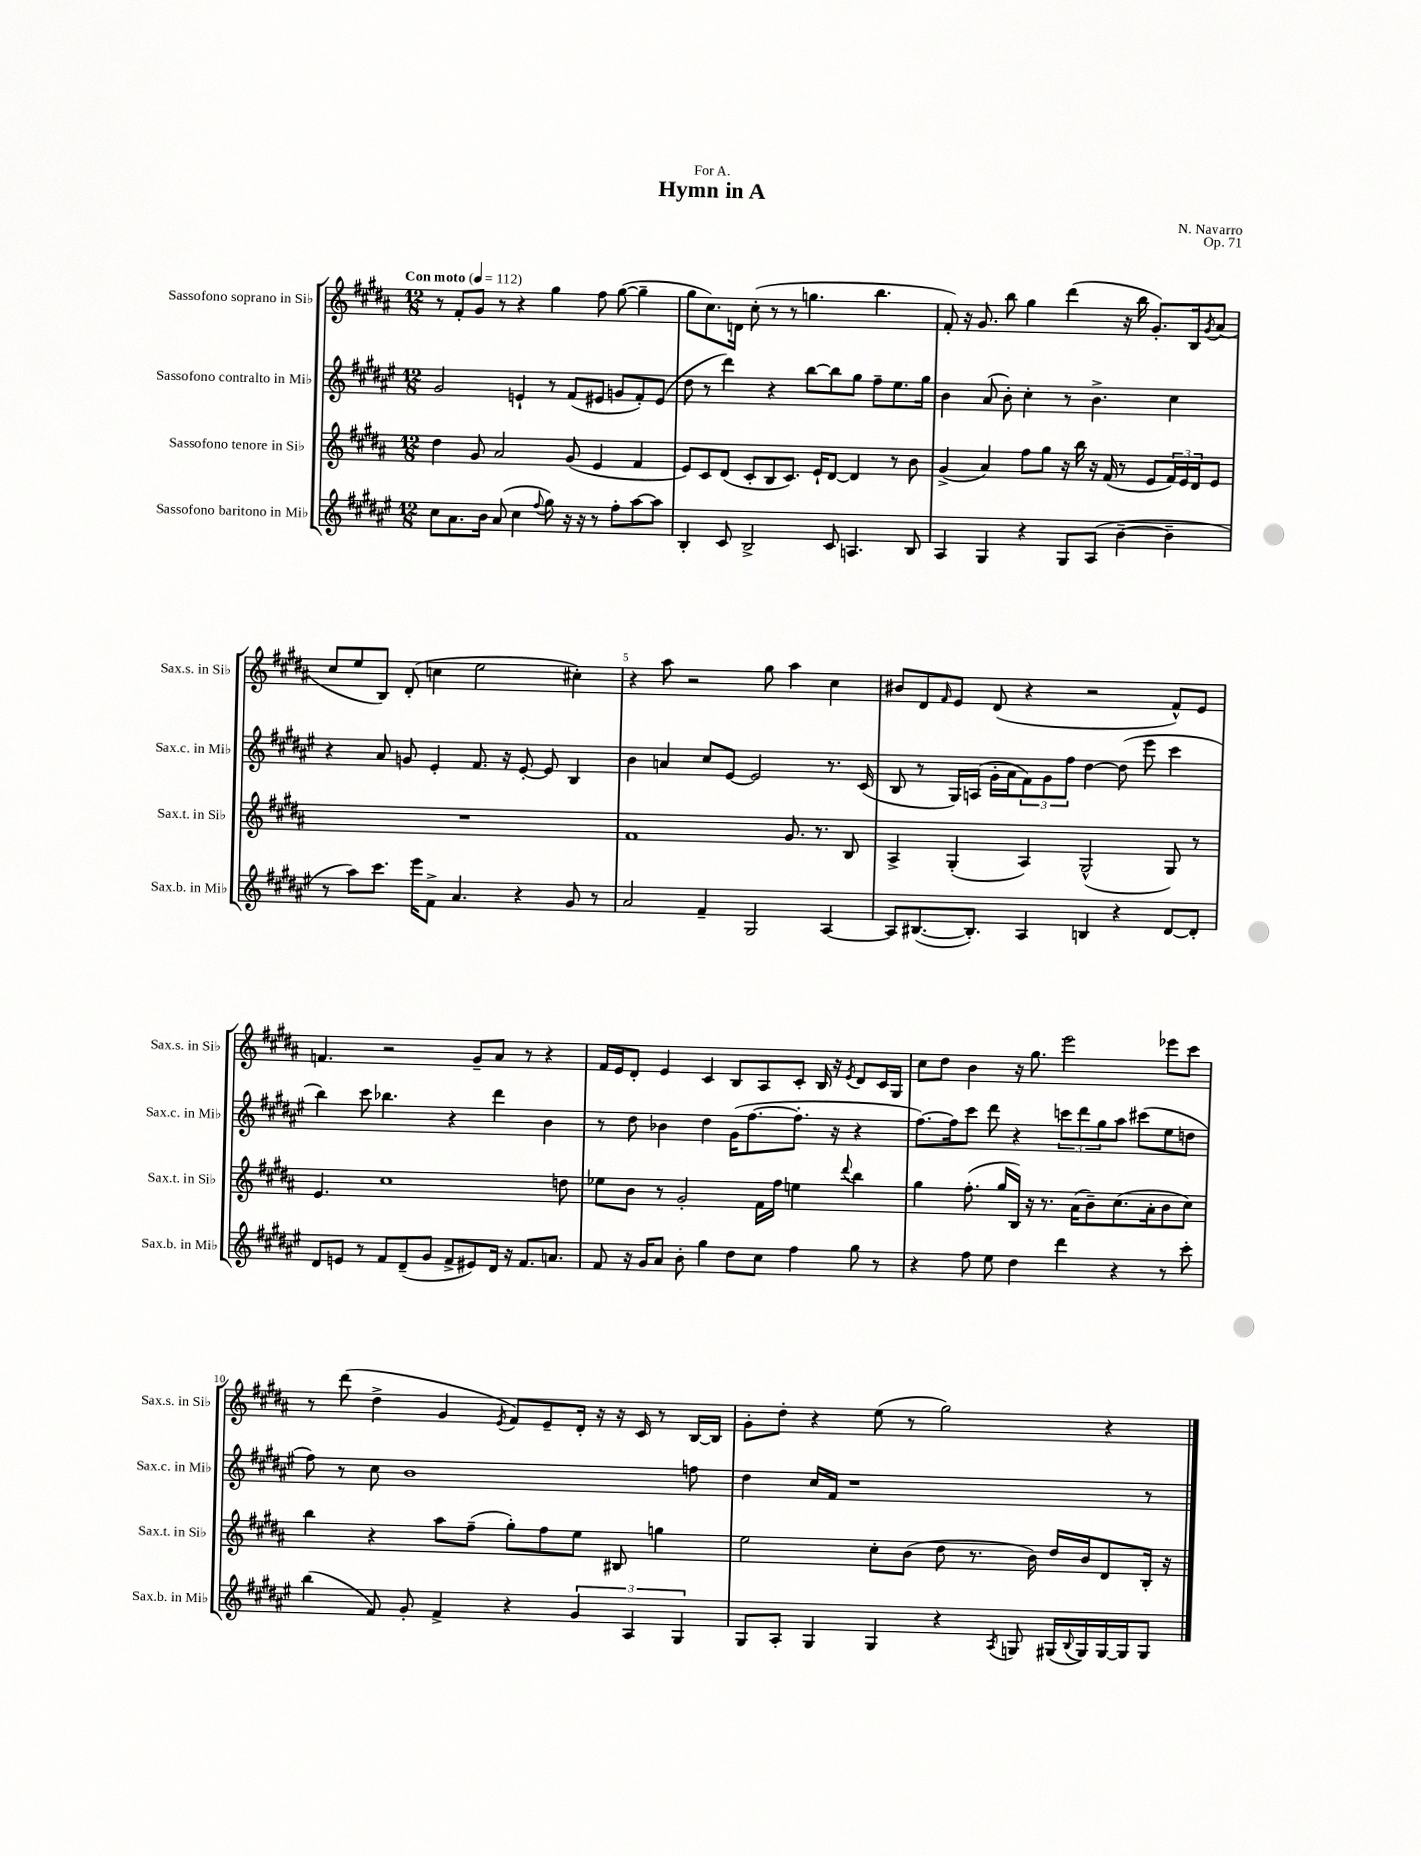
\header { title = "Hymn in A" composer = "N. Navarro" dedication = "For A." opus = "Op. 71" }
<<
\new StaffGroup <<
\new Staff = "s0" \with { instrumentName = "Sassofono soprano in Sib" shortInstrumentName = "Sax.s. in Sib" } {
    \clef treble \key b \major \numericTimeSignature \time 12/8 \tempo "Con moto" 4 = 112
    r8 fis'8-. gis'8 r8 r4 gis''4 fis''8 gis''8~( gis''4-- |
    gis''8 cis''8.) d'16 cis''8-.( r8 r8 g''4. b''4. |
    fis'8-.) r16 gis'8. b''8 gis''4 dis'''4( r16 b''16 gis'8.-.) b16 \acciaccatura { gis'8 } ais'8( |
    cis''8 e''8 b8) dis'8-.( c''4 e''2 cis''4-.) |
    r4 ais''8 r2 gis''8 ais''4 cis''4 |
    bis'8 dis'8 \grace { fis'16 } e'8 dis'8( r4 r2 fis'8-^) e'8 |
    f'4. r2 gis'8-- ais'8 r8 r4 |
    fis'16 e'16 dis'8-. e'4 cis'4 b8 ais8 cis'8-. b16 r16 \acciaccatura { e'8 } dis'8 cis'16 gis16 |
    cis''8 dis''8 b'4 r16 gis''8. e'''2 ees'''8 cis'''8 |
    r8 dis'''8( dis''4-> gis'4 \acciaccatura { e'8 } fis'8) e'8-- dis'16-. r16 r16 cis'16 r8 b16~ b16 |
    gis'8-. dis''8-. r4 e''8( r8 gis''2) r4 \bar "|." |
}
\new Staff = "s1" \with { instrumentName = "Sassofono contralto in Mib" shortInstrumentName = "Sax.c. in Mib" } {
    \clef treble \key fis \major \numericTimeSignature \time 12/8
    gis'2 e'4-! r8 fis'8( eis'8 g'8 fis'8-.) eis'8( |
    dis''8 r8 dis'''4) r4 b''8~ b''8 gis''8 fis''8-- eis''8. gis''16 |
    b'4 ais'8( b'8-.) cis''4-. r8 b'4.-> cis''4 |
    r4 ais'8 g'8 eis'4-. fis'8. r16 eis'8~-. eis'8 b4 |
    b'4 a'4 cis''8 eis'8~ eis'2 r8. cis'16( |
    b8 r8 gis16) a16( gis'16-. ais'16 \tuplet 3/2 { fis'8) gis'8 fis''8 } dis''4~ dis''8( eis'''8 cis'''4 |
    b''4) cis'''8 bes''4. r4 dis'''4 b'4 |
    r8 dis''8 bes'4 dis''4 gis'16( fis''8.~ fis''8.-. r16 r4 |
    fis''8.~) fis''16 cis'''8 dis'''8 r4 \tuplet 3/2 { c'''8 dis'''8 gis''8 } ais''8 cis'''8( eis''8 d''8 |
    fis''8) r8 cis''8 b'1 f''8 |
    dis''4 cis''16 fis'16 r1 r8 \bar "|." |
}
\new Staff = "s2" \with { instrumentName = "Sassofono tenore in Sib" shortInstrumentName = "Sax.t. in Sib" } {
    \clef treble \key b \major \numericTimeSignature \time 12/8
    dis''4 gis'8 ais'2 gis'8( e'4 fis'4 |
    e'8) cis'8 dis'8( cis'8-. b8 cis'8.) e'16-! dis'8~ dis'4 r8 b'8 |
    gis'4->( ais'4) fis''8 gis''8 r16 b''16 r16 fis'16( r8 e'8 \tuplet 3/2 { fis'16) e'16 dis'16 } e'8 |
    R1. |
    fis'1 gis'8. r8. b8 |
    ais4-> gis4-.( ais4) gis2-^( gis8) r8 |
    e'4. cis''1 d''8 |
    ees''8 b'8 r8 gis'2-. fis'16 fis''16 e''4 \appoggiatura { dis'''8 } b''4 |
    gis''4 fis''8.-.( gis''16 b16) r16 r8. ais'16( b'8--) cis''8.( ais'16-. b'8 cis''8) |
    b''4 r4 ais''8 fis''8--( gis''8-.) fis''8 e''8 bis8 g''4 |
    e''2 cis''8-. b'8( dis''8 r8. b'16) dis''16 b'16 dis'8 b16-. r16 \bar "|." |
}
\new Staff = "s3" \with { instrumentName = "Sassofono baritono in Mib" shortInstrumentName = "Sax.b. in Mib" } {
    \clef treble \key fis \major \numericTimeSignature \time 12/8
    cis''8 ais'8. b'16 ais'8( cis''4 \appoggiatura { fis''8 } gis''8) r16 r16 r8 fis''8-. ais''8~ ais''8 |
    b4-. cis'8 b2-> cis'8 a4. b8 |
    ais4 gis4 r4 gis8 ais8( b'4~-- b'4-- |
    r8 ais''8) cis'''8. eis'''16 fis'8-> ais'4. r4 gis'8 r8 |
    ais'2 fis'4-- gis2 ais4~ |
    ais8 bis8.~( bis8.-.) ais4 b4 r4 dis'8~ dis'8-. |
    dis'8 e'8 r8 fis'8 dis'8--( gis'8 fis'8-> eis'8) dis'16 r16 fis'8. a'8. |
    fis'8 r16 gis'16 ais'8 b'8-. gis''4 dis''8 cis''8 fis''4 gis''8 r8 |
    r4 fis''8 eis''8 dis''4 dis'''4 r4 r8 cis'''8-. |
    b''4( fis'8) gis'8-. fis'4-> r4 \tuplet 3/2 { gis'4 ais4 gis4 } |
    gis8 ais8-. gis4 gis4 r4 \acciaccatura { ais8 } g8 gis16( \appoggiatura { b8 } gis16) gis16~ gis16 gis8 \bar "|." |
}
>>
>>
\layout { \context { \Score \override BarNumber.break-visibility = ##(#f #t #t) barNumberVisibility = #(every-nth-bar-number-visible 5) } }
